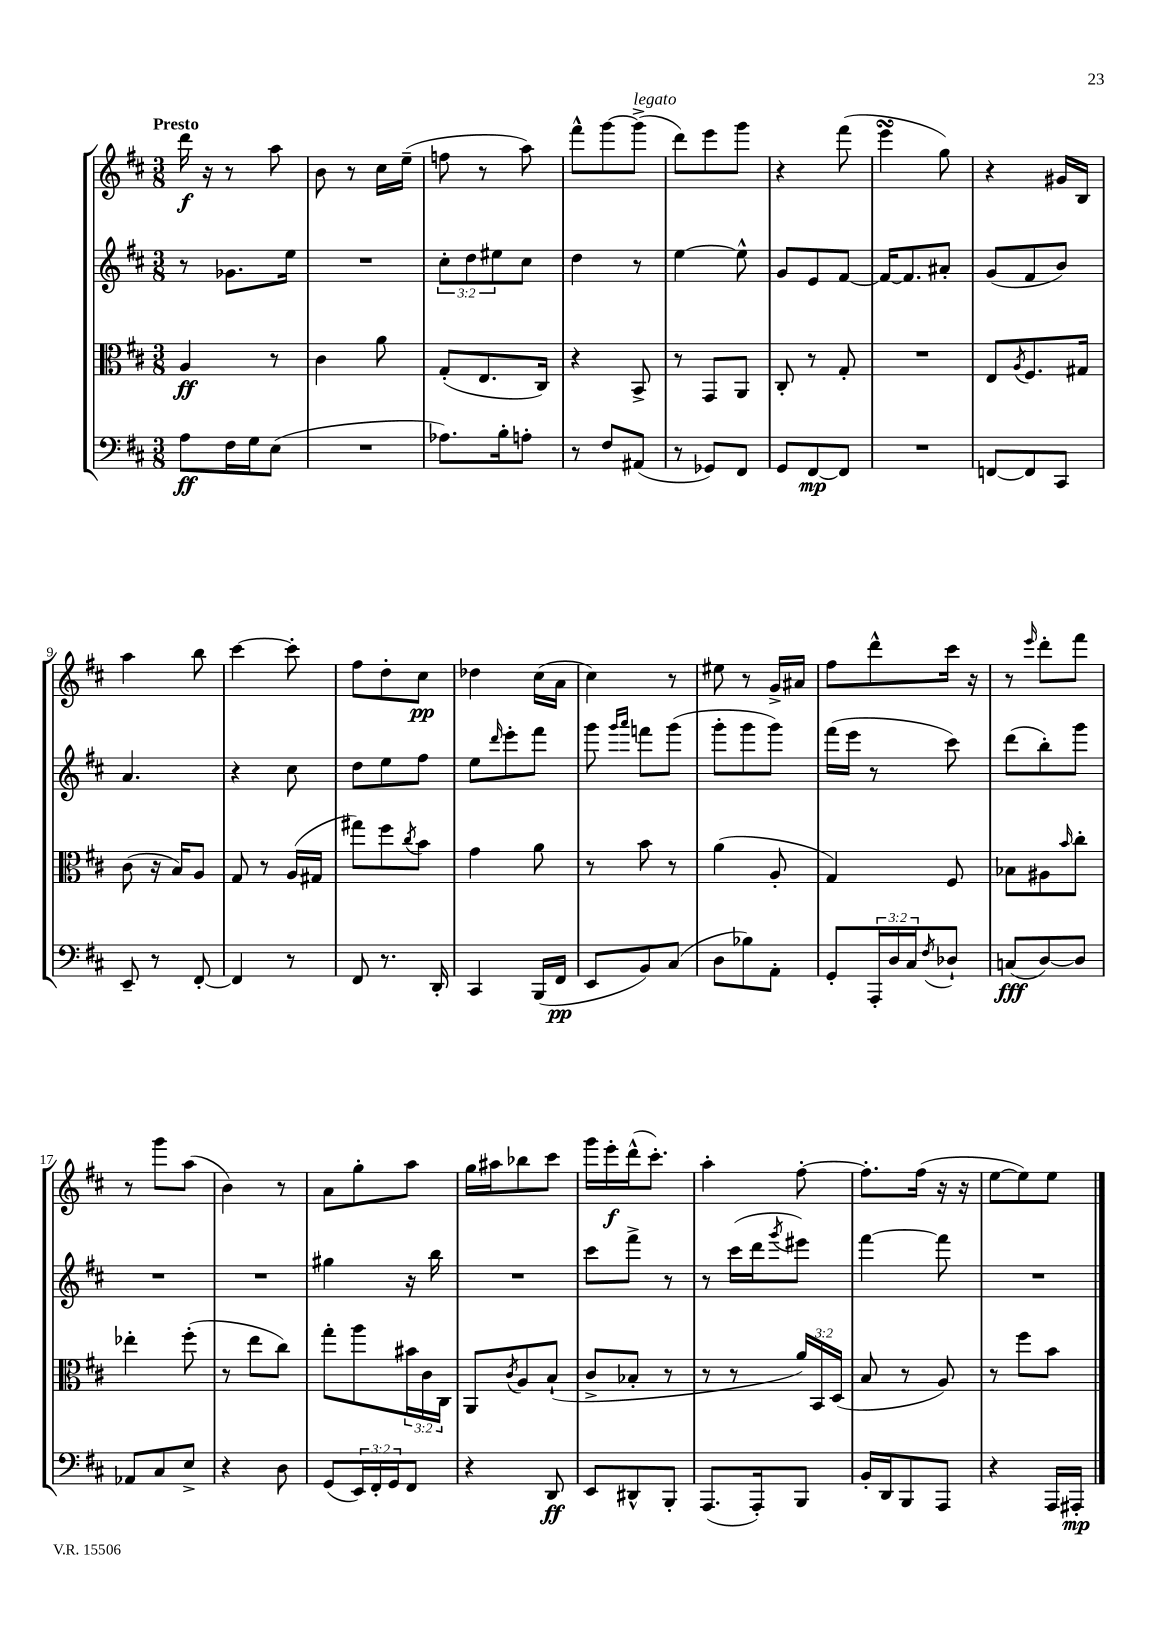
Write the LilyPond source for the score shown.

<<
\new StaffGroup <<
\new Staff = "s0" {
    \clef treble \key d \major \numericTimeSignature \time 3/8 \tempo "Presto"
    d'''16\f r16 r8 a''8 |
    b'8 r8 cis''16 e''16--( |
    f''8 r8 a''8) |
    fis'''8-^ g'''8~ g'''8->^\markup { \italic "legato" }( |
    d'''8) e'''8 g'''8 |
    r4 fis'''8( |
    e'''4\turn g''8) |
    r4 gis'16 b16 |
    a''4 b''8 |
    cis'''4~ cis'''8-. |
    fis''8 d''8-. cis''8\pp |
    des''4 cis''16( a'16 |
    cis''4) r8 |
    eis''8 r8 g'16-> ais'16 |
    fis''8 d'''8-^ cis'''16 r16 |
    r8 \grace { e'''16 } d'''8-. fis'''8 |
    r8 g'''8 a''8( |
    b'4) r8 |
    a'8 g''8-. a''8 |
    g''16 ais''16 bes''8 cis'''8 |
    g'''16 e'''16-.\f d'''16-^( cis'''8.-.) |
    a''4-. fis''8~-. |
    fis''8.-. fis''16( r16 r16 |
    e''8~ e''8) e''8 \bar "|." |
}
\new Staff = "s1" {
    \clef treble \key d \major \numericTimeSignature \time 3/8 \override Staff.TupletNumber.text = #tuplet-number::calc-fraction-text
    r8 ges'8. e''16 |
    R4. |
    \tuplet 3/2 { cis''8-. d''8 eis''8 } cis''8 |
    d''4 r8 |
    e''4~ e''8-^ |
    g'8 e'8 fis'8~ |
    fis'16~ fis'8. ais'8-. |
    g'8( fis'8 b'8) |
    a'4. |
    r4 cis''8 |
    d''8 e''8 fis''8 |
    e''8 \grace { d'''16 } e'''8-. fis'''8 |
    g'''8 \grace { g'''16 a'''16 } f'''8 g'''8( |
    g'''8-. g'''8 g'''8) |
    fis'''16( e'''16 r8 cis'''8) |
    d'''8( b''8-.) g'''8 |
    R4. |
    R4. |
    gis''4 r16 b''16 |
    R4. |
    cis'''8 fis'''8-> r8 |
    r8 cis'''16( d'''16 \acciaccatura { g'''8 } eis'''8) |
    fis'''4~ fis'''8 |
    R4. \bar "|." |
}
\new Staff = "s2" {
    \clef alto \key d \major \numericTimeSignature \time 3/8 \override Staff.TupletNumber.text = #tuplet-number::calc-fraction-text
    a4\ff r8 |
    cis'4 a'8 |
    g8-.( e8. cis16) |
    r4 b,8-> |
    r8 g,8 a,8 |
    cis8-. r8 g8-. |
    R4. |
    e8 \acciaccatura { a8 } fis8. gis16 |
    cis'8( r16 b16) a8 |
    g8 r8 a16( gis16 |
    gis''8) fis''8 \acciaccatura { cis''8 } b'8 |
    g'4 a'8 |
    r8 b'8 r8 |
    a'4( a8-. |
    g4) fis8 |
    bes8 ais8 \grace { b'16 } cis''8-. |
    ees''4-. fis''8-.( |
    r8 e''8 cis''8) |
    g''8-. a''8 \tuplet 3/2 { bis'16 cis'16 cis16 } |
    a,8 \acciaccatura { cis'8 } a8 b8-!( |
    cis'8-> bes8-. r8 |
    r8 r8 \tuplet 3/2 { a'16) b,16 d16( } |
    b8 r8 a8) |
    r8 fis''8 b'8 \bar "|." |
}
\new Staff = "s3" {
    \clef bass \key d \major \numericTimeSignature \time 3/8 \override Staff.TupletNumber.text = #tuplet-number::calc-fraction-text
    a8\ff fis16 g16 e8( |
    R4. |
    aes8.) b16-. a8-. |
    r8 fis8 ais,8( |
    r8 ges,8) fis,8 |
    g,8 fis,8~\mp fis,8 |
    R4. |
    f,8~ f,8 cis,8 |
    e,8-- r8 fis,8~-. |
    fis,4 r8 |
    fis,8 r8. d,16-. |
    cis,4 b,,16( fis,16\pp |
    e,8 b,8) cis8( |
    d8 bes8) a,8-. |
    g,8-. \tuplet 3/2 { a,,16-. d16 cis16 } \acciaccatura { fis8 } des8-! |
    c8\fff( d8~) d8 |
    aes,8 cis8 e8-> |
    r4 d8 |
    g,8( \tuplet 3/2 { e,16) fis,16-. g,16 } fis,8 |
    r4 d,8\ff |
    e,8 dis,8-^ b,,8-. |
    a,,8.( a,,16-.) b,,8 |
    b,16-. d,16 b,,8 a,,8 |
    r4 a,,16 ais,,16-.\mp \bar "|." |
}
>>
>>
